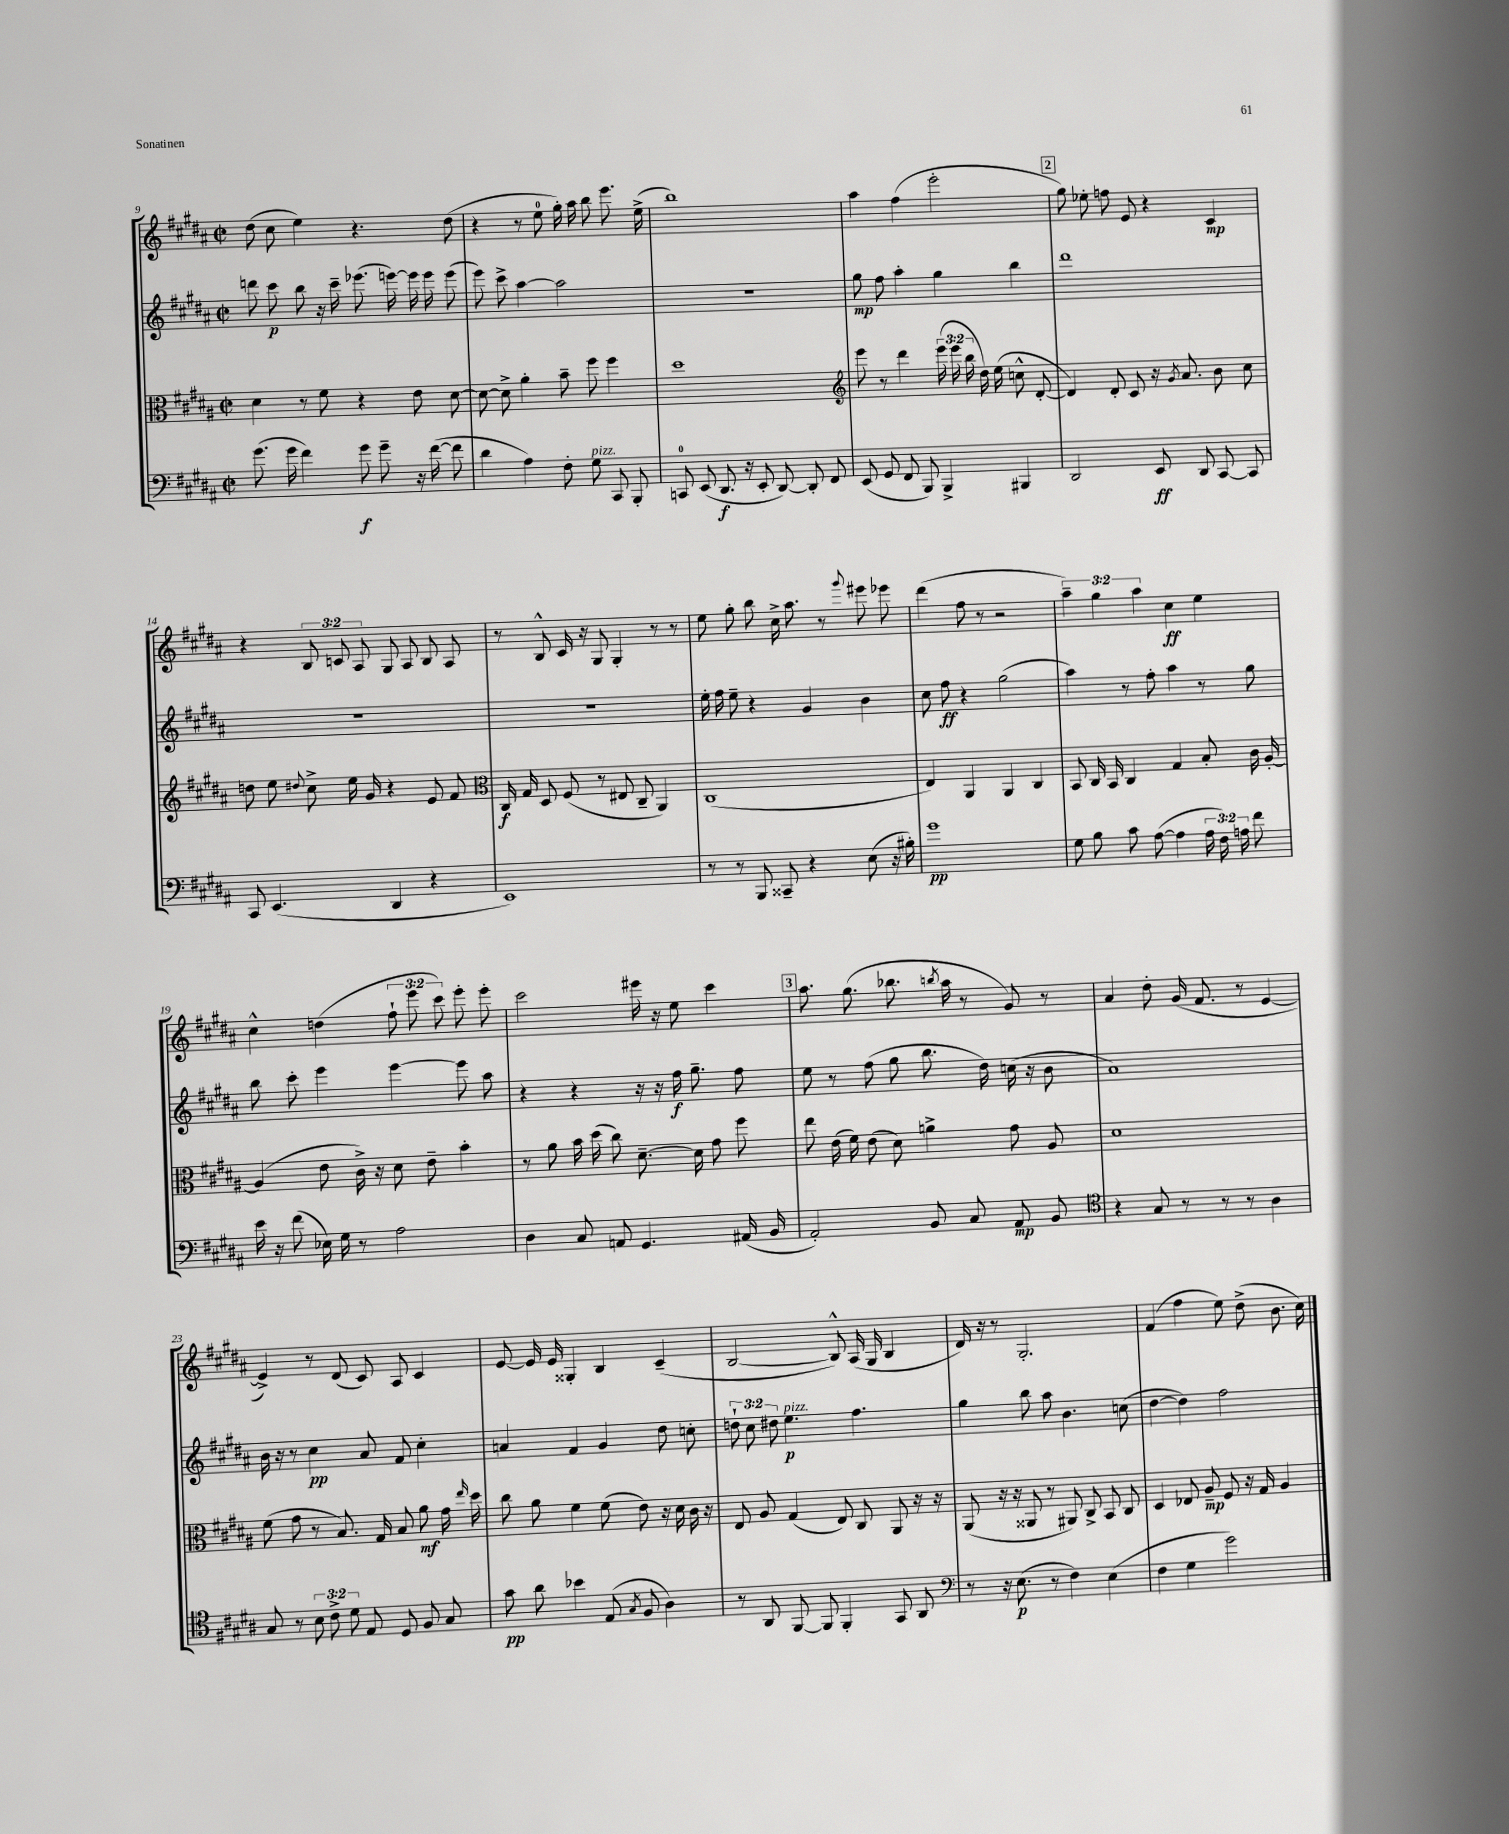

**kern	**kern	**kern	**kern
*staff4	*staff3	*staff2	*staff1
*clefF4	*clefC3	*clefG2	*clefG2
*k[f#c#g#d#a#]	*k[f#c#g#d#a#]	*k[f#c#g#d#a#]	*k[f#c#g#d#a#]
*M2/2	*M2/2	*M2/2	*M2/2
*met(c|)	*met(c|)	*met(c|)	*met(c|)
(8.g#	4d#	8ddd	(8dd#
.	.	8ccc#	8cc#
16g#	.	.	.
4f#)	8r	8bb	4ee)
.	8f#	16r	.
.	.	16ccc#~	.
8g#	4r	(8.eee-	4.r
8g#~	.	.	.
.	.	[16eee)	.
16r	8e	16eee]	.
([16f#	.	16eee	.
8f#]	[8d#	(8eee	(8dd#
=	=	=	=
4d#	8d#_	8eee)	4r
.	8d#^]	8ccc#^	.
4A#)	4a#'	[4aa#	8r
.	.	.	8ee
8F#'	8b~	2aa#]	16gg#')
.	.	.	16aa#
8G#	8ff#	.	8bb
8CC#	4ff#	.	8.eee
8BBB'	.	.	.
.	.	.	(16ee^
=	=	=	=
8CC	1dd#	1r	1bb)
(8EE	.	.	.
8.DD#	.	.	.
16r	.	.	.
8EE'	.	.	.
[8DD#)	.	.	.
8DD#']	.	.	.
8FF#	.	.	.
=	=	=	=
*	*clefG2	*	*
(8EE	8eee	8gg#	4aa#
8GG#	8r	8ff#	.
8FF#	4ddd#	4aa#'	(4ff#
8BBB)	.	.	.
4BBB^	(24eee	4gg#	2eee'
.	24eee	.	.
.	24bb	.	.
.	16dd#)	.	.
.	(16ee	.	.
4BBB#	8cc^^	4bb	.
.	[8d#'	.	.
=	=	=	=
2DD#	4d#])	1ddd#	8gg#)
.	.	.	8ee-'
.	8d#'	.	8ff
.	8c#	.	8e
8EE	16r	.	4r
.	8qg#	.	.
.	8.a#	.	.
8DD#	.	.	.
[8CC#	8b	.	4c#
8CC#]	8cc#	.	.
=	=	=	=
8CC#	8dd	1r	4r
(4.EE	8ee	.	.
.	8qqdd#	.	.
.	8cc#^	.	12B
.	.	.	12c
.	16ee	.	.
.	.	.	12A#
.	16g#	.	.
4DD#	4r	.	8G#
.	.	.	8A#
4r	8e	.	8B
.	8f#	.	8A#
=	=	=	=
*	*clefC3	*	*
1EE)	16C#	1r	8r
.	16G#	.	.
.	8D#	.	8B^^
.	(8F#	.	16c#
.	.	.	16r
.	8r	.	8G#
.	8E#	.	4G#'
.	8C#~	.	.
.	4AA#)	.	8r
.	.	.	8r
=	=	=	=
8r	(1C#	16ee'	8ee
.	.	16ff#	.
8r	.	8ee~	8gg#'
8BBB	.	4r	8bb
8CC##~	.	.	16cc#^
.	.	.	8.aa#
4r	.	4g#	.
.	.	.	8r
.	.	.	8qqggg#
(8E	.	4b	8eee#
16r	.	.	8eee-
16B#')	.	.	.
=	=	=	=
1g#	4E)	8cc#	(4ddd#
.	.	8ff#	.
.	4AA#	4r	8ff#
.	.	.	8r
.	4AA#	(2gg#	2r
.	4C#	.	.
=	=	=	=
8G#	8BB	4aa#)	6aa#~)
8B	16C#	.	.
.	.	.	6gg#
.	16BB	.	.
8c#	4C#	8r	.
.	.	.	6aa#
([8A#	.	8ff#'	.
4A#]	4G#	4aa#	4cc#
24A#	8B'	8r	4ee
24F#)	.	.	.
24A	.	.	.
8f#	16c#	8gg#	.
.	[16A#'	.	.
=	=	=	=
16e	(4A#]	8bb	4cc#^^
16r	.	.	.
(8f#	.	8ccc#'	.
16E-)	8e	4eee	(4dd
16G#	.	.	.
8r	16c#^)	.	.
.	16r	.	.
2A#	8d#	[4eee	12ff#`
.	.	.	12eee
.	8e~	.	.
.	.	.	12ccc#)
.	4b'	8eee]	8eee'
.	.	8aa#	8eee'
=	=	=	=
4D#	8r	4r	2ccc#
.	8a#	.	.
8C#	16b	4r	.
.	(16dd#	.	.
8AA	8cc#)	.	.
4.GG#	[8.d#~	16r	16eee#
.	.	16r	16r
.	.	16ff#	8ee
.	16d#]	8.gg#~	.
.	8g#	.	4ccc#
(16AA#	8ff#	8ff#	.
16BB	.	.	.
=	=	=	=
2AA#')	8ee	8ee	8.aa#
.	(16e	8r	.
.	16f#)	.	(8.gg#
.	(8e	(8ff#	.
.	8d#)	8gg#	8.bb-
8BB	4a^	8.bb	.
.	.	.	8qbb
.	.	.	16aa#
8C#	.	.	8r
.	.	16dd#)	.
8AA#	8g#	(16cc	8g#)
.	.	16r	.
8BB	8A#	8b	8r
=	=	=	=
*clefC4	*	*	*
4r	1d#	1a#)	4a#
8G#	.	.	8dd#'
8r	.	.	(16g#
.	.	.	8.f#
8r	.	.	.
8r	.	.	8r
4A#	.	.	[4e
=	=	=	=
8G#	(8f#	16b	4e^])
.	.	16r	.
8r	8g#	8r	.
12B	8r	4cc#	8r
12c#^	.	.	.
.	8.B)	.	(8d#
12d#	.	.	.
8E	.	8a#	8c#)
.	16G#	.	.
8D#	8B	8f#	8A#
8F#	8a#	4cc#'	4c#
8G#	16g#	.	.
.	16qqee	.	.
.	16dd#	.	.
=	=	=	=
8g#	8cc#	4a	[8e
8a#	8a#	.	16e]
.	.	.	16e
4b-	4f#	4f#	4G##'
(8E	(8f#	4g#	4B
8qG#	.	.	.
8F#	8e)	.	.
4A#)	16r	8dd#	(4c#~
.	16d#	.	.
.	16c#	8cc'	.
.	16r	.	.
=	=	=	=
8r	8E	12dd`	[2B
.	.	12cc#	.
8AA#	8A#	.	.
.	.	12dd#	.
[8FF#	(4G#	4.ee	.
8FF#]	.	.	.
4FF#'	8E)	.	8B^^])
.	8C#	4.ff#	(16A#
.	.	.	16G#
8GG#	8AA#	.	4B
8AA#	16r	.	.
.	16r	.	.
=	=	=	=
*clefF4	*	*	*
8r	(8AA#	4gg#	16d#)
.	.	.	16r
16r	16r	.	8r
(8.E	16r	.	.
.	8AA##	8bb	2.G#'
8r	8r	8aa#	.
4F#)	8AA#)	4.b	.
.	8C#^	.	.
(4E	8BB	.	.
.	8C#	(8cc	.
=	=	=	=
4F#	4D#	[4dd#	(4f#
4G#	8E-	4dd#])	4ff#
.	8A#~	.	.
2g#)	8F#	2ff#	8ee)
.	16r	.	(8dd#^
.	16G#	.	.
.	4A#	.	8.b
.	.	.	16cc#)
==	==	==	==
*-	*-	*-	*-
